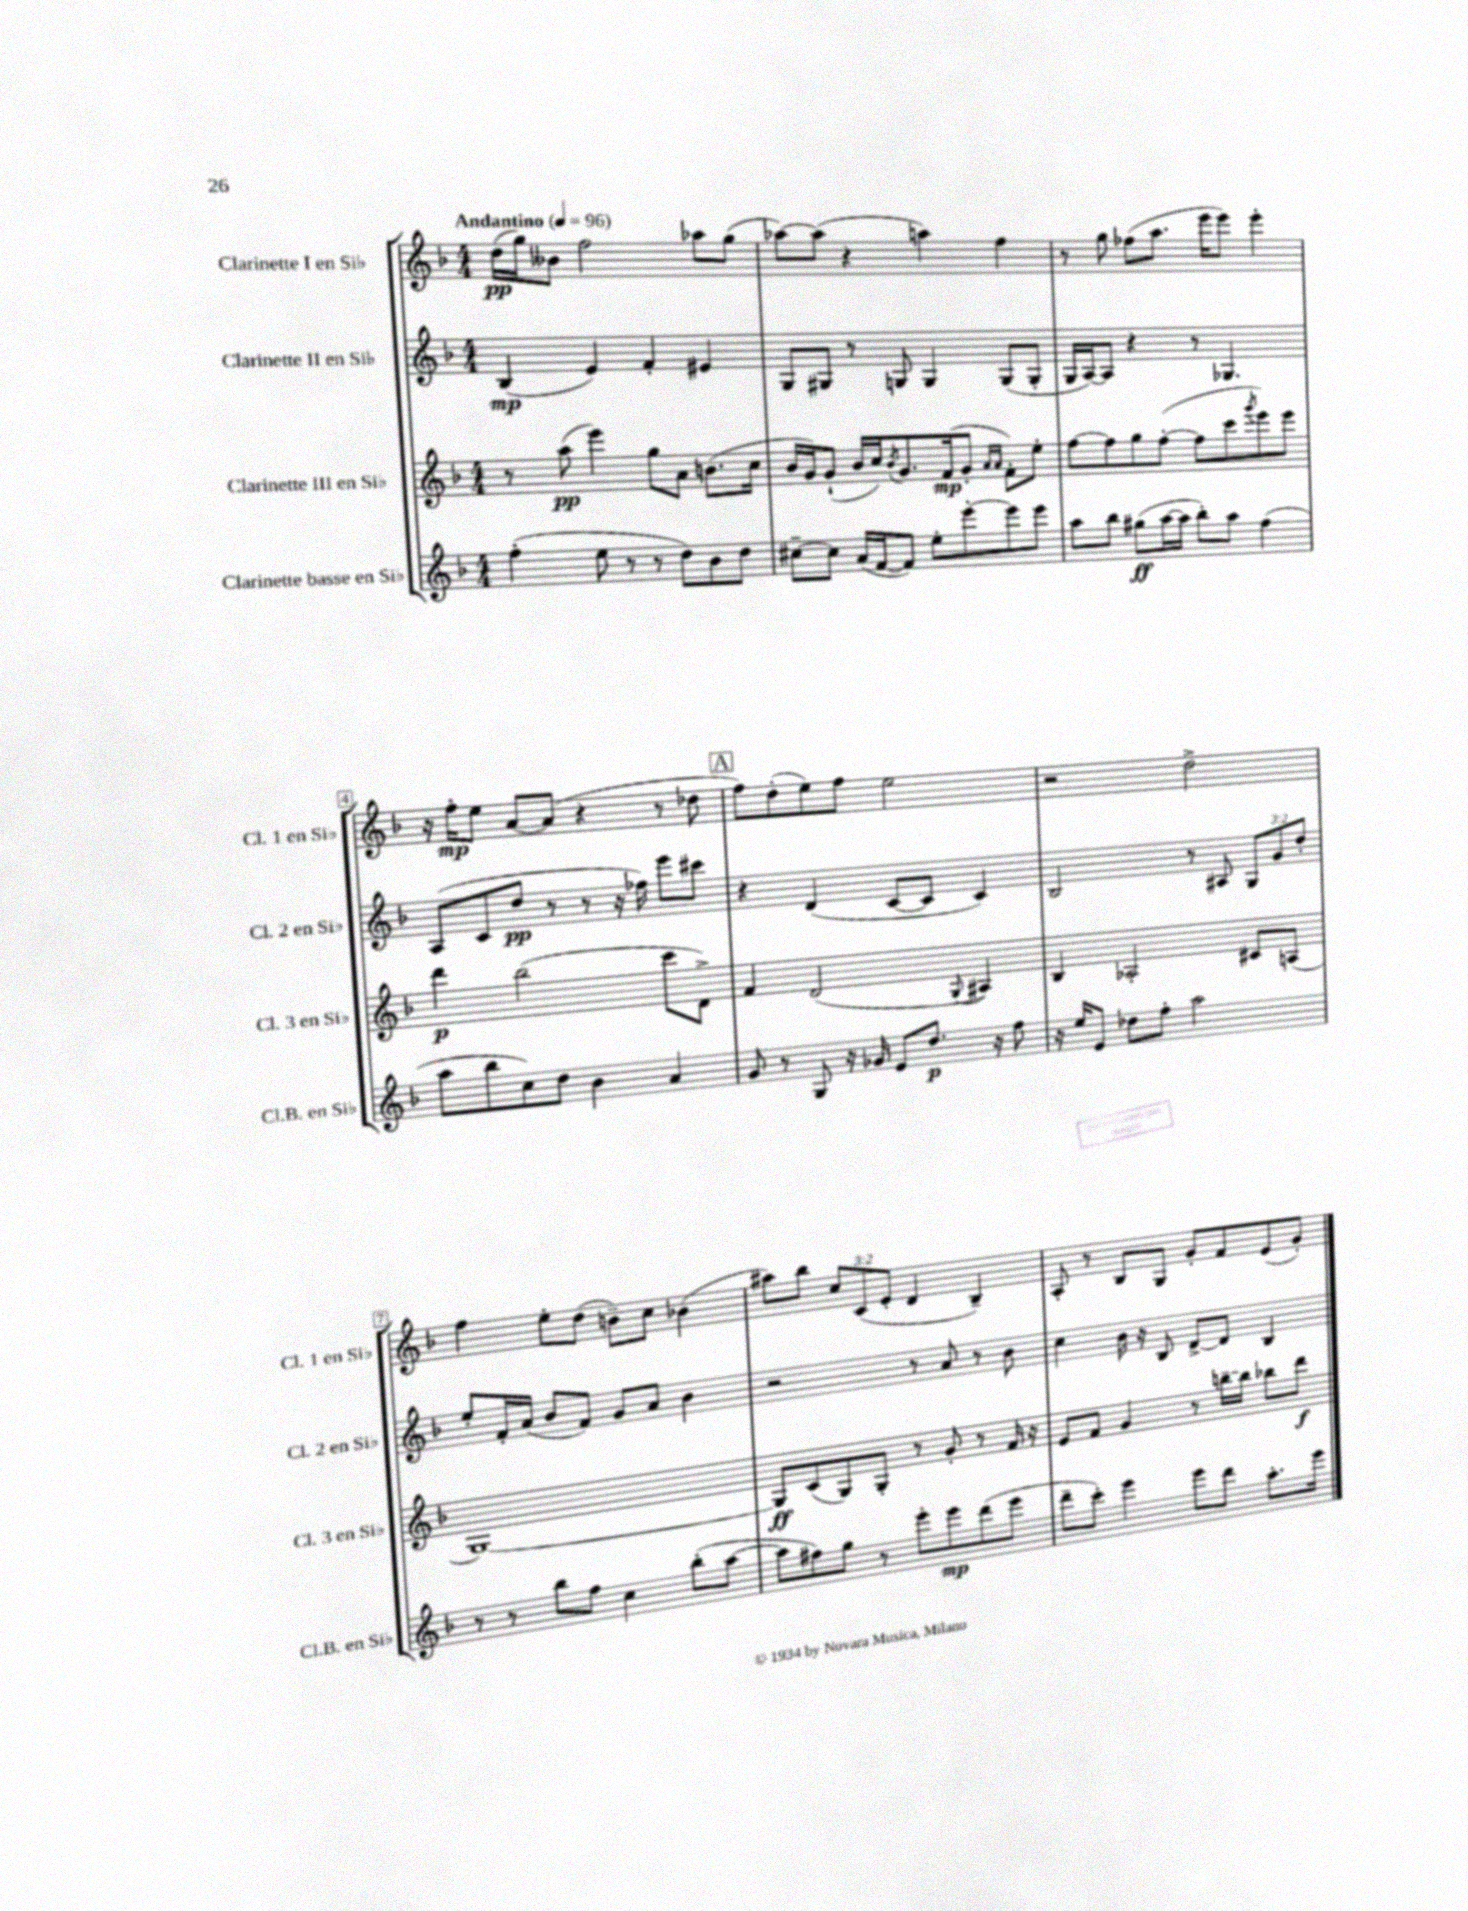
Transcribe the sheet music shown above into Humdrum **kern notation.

**kern	**dynam	**kern	**dynam	**kern	**dynam	**kern	**dynam
*part4	*part4	*part3	*part3	*part2	*part2	*part1	*part1
*staff4	*staff4	*staff3	*staff3	*staff2	*staff2	*staff1	*staff1
*I"Clarinette basse en Si♭	*	*I"Clarinette III en Si♭	*	*I"Clarinette II en Si♭	*	*I"Clarinette I en Si♭	*
*I'Cl.B. en Si♭	*	*I'Cl. 3 en Si♭	*	*I'Cl. 2 en Si♭	*	*I'Cl. 1 en Si♭	*
*clefG2	*	*clefG2	*	*clefG2	*	*clefG2	*
*k[b-]	*	*k[b-]	*	*k[b-]	*	*k[b-]	*
*M4/4	*	*M4/4	*	*M4/4	*	*M4/4	*
*MM96	*	*MM96	*	*MM96	*	*MM96	*
=1	=1	=1	=1	=1	=1	=1	=1
!	!	!	!	!	!	!LO:TX:a:B:t=Andantino	!
(4ff'\	.	8r	.	(4B-/	mp	(16dd\LL	pp
.	.	.	.	.	.	16gg\J)	.
.	.	(8aa\	pp	.	.	8b--X\J	.
8ee\	.	4eee\)	.	4e/)	.	2ff\	.
8r	.	.	.	.	.	.	.
8r	.	8gg\L	.	4f'/	.	.	.
8dd\L)	.	8a\J	.	.	.	.	.
8b-\	.	(8.bn\L	.	4e#X/	.	8aa-X\L	.
8dd\J	.	.	.	.	.	(8gg\J	.
.	.	16cc\Jk	.	.	.	.	.
=2	=2	=2	=2	=2	=2	=2	=2
[8cc#X~\L	.	16b-/LL	.	8G/L	.	[8aa-X\L)	.
.	.	16g/J)	.	.	.	.	.
8cc#\J]	.	(8g`/J	.	8G#X/J	.	(8aa-\J]	.
(16a/LL	.	16b-/LL	.	8r	.	4r	.
[16f/J	.	16cc/J)	.	.	.	.	.
.	.	8qb-/	.	.	.	.	.
8f/J])	.	8.g/	.	8Gn/	.	.	.
8ee'\L	.	.	.	4G/	.	4aan\)	.
.	.	(16f/k	mp	.	.	.	.
[8eee'\	.	8g'/J	.	.	.	.	.
.	.	16qqa/LL	.	.	.	.	.
.	.	16qqa/JJ	.	.	.	.	.
8eee\]	.	8f'\L)	.	(8G/L	.	4ff\	.
8eee\J	.	8ee'\J	.	8G'/J	.	.	.
=3	=3	=3	=3	=3	=3	=3	=3
8aa\L	.	[8ff\L	.	16G/LL	.	8r	.
.	.	.	.	[16A/J)	.	.	.
8bb-\J	.	8ff\]	.	8A/J]	.	8gg\	.
(8gg#X\L	ff	8gg\	.	4r	.	(8ff-X\L	.
[16aa\L	.	([8ff'\J	.	.	.	8.aa\J	.
16aa\JJ]	.	.	.	.	.	.	.
8bb-'\L)	.	8ff\L]	.	8r	.	.	.
.	.	.	.	.	.	16eee\KL	.
8aa\J	.	8ccc\	.	4.G-X/	.	8eee\J)	.
.	.	8qggg/	.	.	.	.	.
(4ff\	.	8eee\)	.	.	.	4eee'\	.
.	.	8eee\J	.	.	.	.	.
!!LO:LB:g=z
=4	=4	=4	=4	=4	=4	=4	=4
8aa\L	.	4ddd\	p	(8A/L	.	16r	.
.	.	.	.	.	.	16ff'\KL	mp
8bb-\	.	.	.	8c/	.	8ee\J	.
8cc\)	.	(2bb-\	.	8dd/J	pp	[8a/L	.
8dd\J	.	.	.	8r	.	(8a/J]	.
4b-\	.	.	.	8r	.	4r	.
.	.	.	.	16r	.	.	.
.	.	.	.	16ff-X\)	.	.	.
4a/	.	8ccc\L	.	8eee\L	.	8r	.
.	.	8d^\J)	.	8ccc#X\J	.	8dd-X\	.
!!LO:REH:place=s1:t=A
=5	=5	=5	=5	=5	=5	=5	=5
8g/	.	4f/	.	4r	.	8ff\L)	.
8r	.	.	.	.	.	(8dd'\	.
8G/	.	(2d/	.	(4d/	.	8ee\)	.
16r	.	.	.	.	.	8ff\J	.
16g-X/	.	.	.	.	.	.	.
8e/L	.	.	.	[8c/L	.	2ee\	.
8.dd/J	p	.	.	8c/J]	.	.	.
.	.	8qqG/	.	.	.	.	.
.	.	4A#X/)	.	4c/)	.	.	.
16r	.	.	.	.	.	.	.
8ff\	.	.	.	.	.	.	.
=6	=6	=6	=6	=6	=6	=6	=6
16r	.	4B-/	.	2B-/	.	2r	.
16ee/KL	.	.	.	.	.	.	.
8e/J	.	.	.	.	.	.	.
8dd-X\L	.	2A-X'/	.	.	.	.	.
8ff'\J	.	.	.	.	.	.	.
2aa\	.	.	.	8r	.	2dd^\	.
.	.	.	.	8A#X/	.	.	.
.	.	8c#X/L	.	12G/L	.	.	.
.	.	.	.	12g/	.	.	.
.	.	(8An/J	.	.	.	.	.
.	.	.	.	12dd'/J	.	.	.
!!LO:LB:g=z
=7	=7	=7	=7	=7	=7	=7	=7
8r	.	[1G)	.	8ee'/L	.	4ff\	.
8r	.	.	.	16f'/L	.	.	.
.	.	.	.	(16a/JJ	.	.	.
8bb-\L	.	.	.	8b-/L	.	8ee'\L	.
8ff\J	.	.	.	8f/J)	.	(8dd\J	.
4cc\	.	.	.	8g/L	.	8bn~\L)	.
.	.	.	.	8a/J	.	8cc\J	.
(8bb-'\L	.	.	.	4b-\	.	(4b-X\	.
[8aa\J	.	.	.	.	.	.	.
=8	=8	=8	=8	=8	=8	=8	=8
8aa\L]	.	8G/L]	ff	2r	.	8aa#X\L)	.
8ff#X\)	.	(8c/	.	.	.	8bb-\J	.
8gg\J	.	8G/)	.	.	.	12cc/L	.
.	.	.	.	.	.	(12c/	.
8r	.	8G'/J	.	.	.	.	.
.	.	.	.	.	.	12e'/J	.
8eee'\L	.	8r	.	8r	.	4d/	.
8eee\	mp	8g'/	.	8a/	.	.	.
(8ddd\	.	8r	.	8r	.	4B-~/)	.
8eee\J	.	16f/	.	8b-\	.	.	.
.	.	16r	.	.	.	.	.
=9	=9	=9	=9	=9	=9	=9	=9
8ddd~\L	.	8e/L	.	4cc\	.	8A'/	.
8ccc'\J)	.	8f/J	.	.	.	8r	.
4eee\	.	4g/	.	16b-\	.	8B-/L	.
.	.	.	.	16r	.	.	.
.	.	.	.	8B-/	.	8G/J	.
8eee\L	.	8r	.	[8d^/L	.	8g'/L	.
8ddd\J	.	[16bbn~\LL	.	8d/J]	.	8f/	.
.	.	16bb\JJ]	.	.	.	.	.
8.aa'\L	.	8bb-X\L	.	4B-/	.	(8e/	.
.	.	8ddd\J	f	.	.	8g'/J)	.
16eee\Jk	.	.	.	.	.	.	.
==	==	==	==	==	==	==	==
*-	*-	*-	*-	*-	*-	*-	*-
